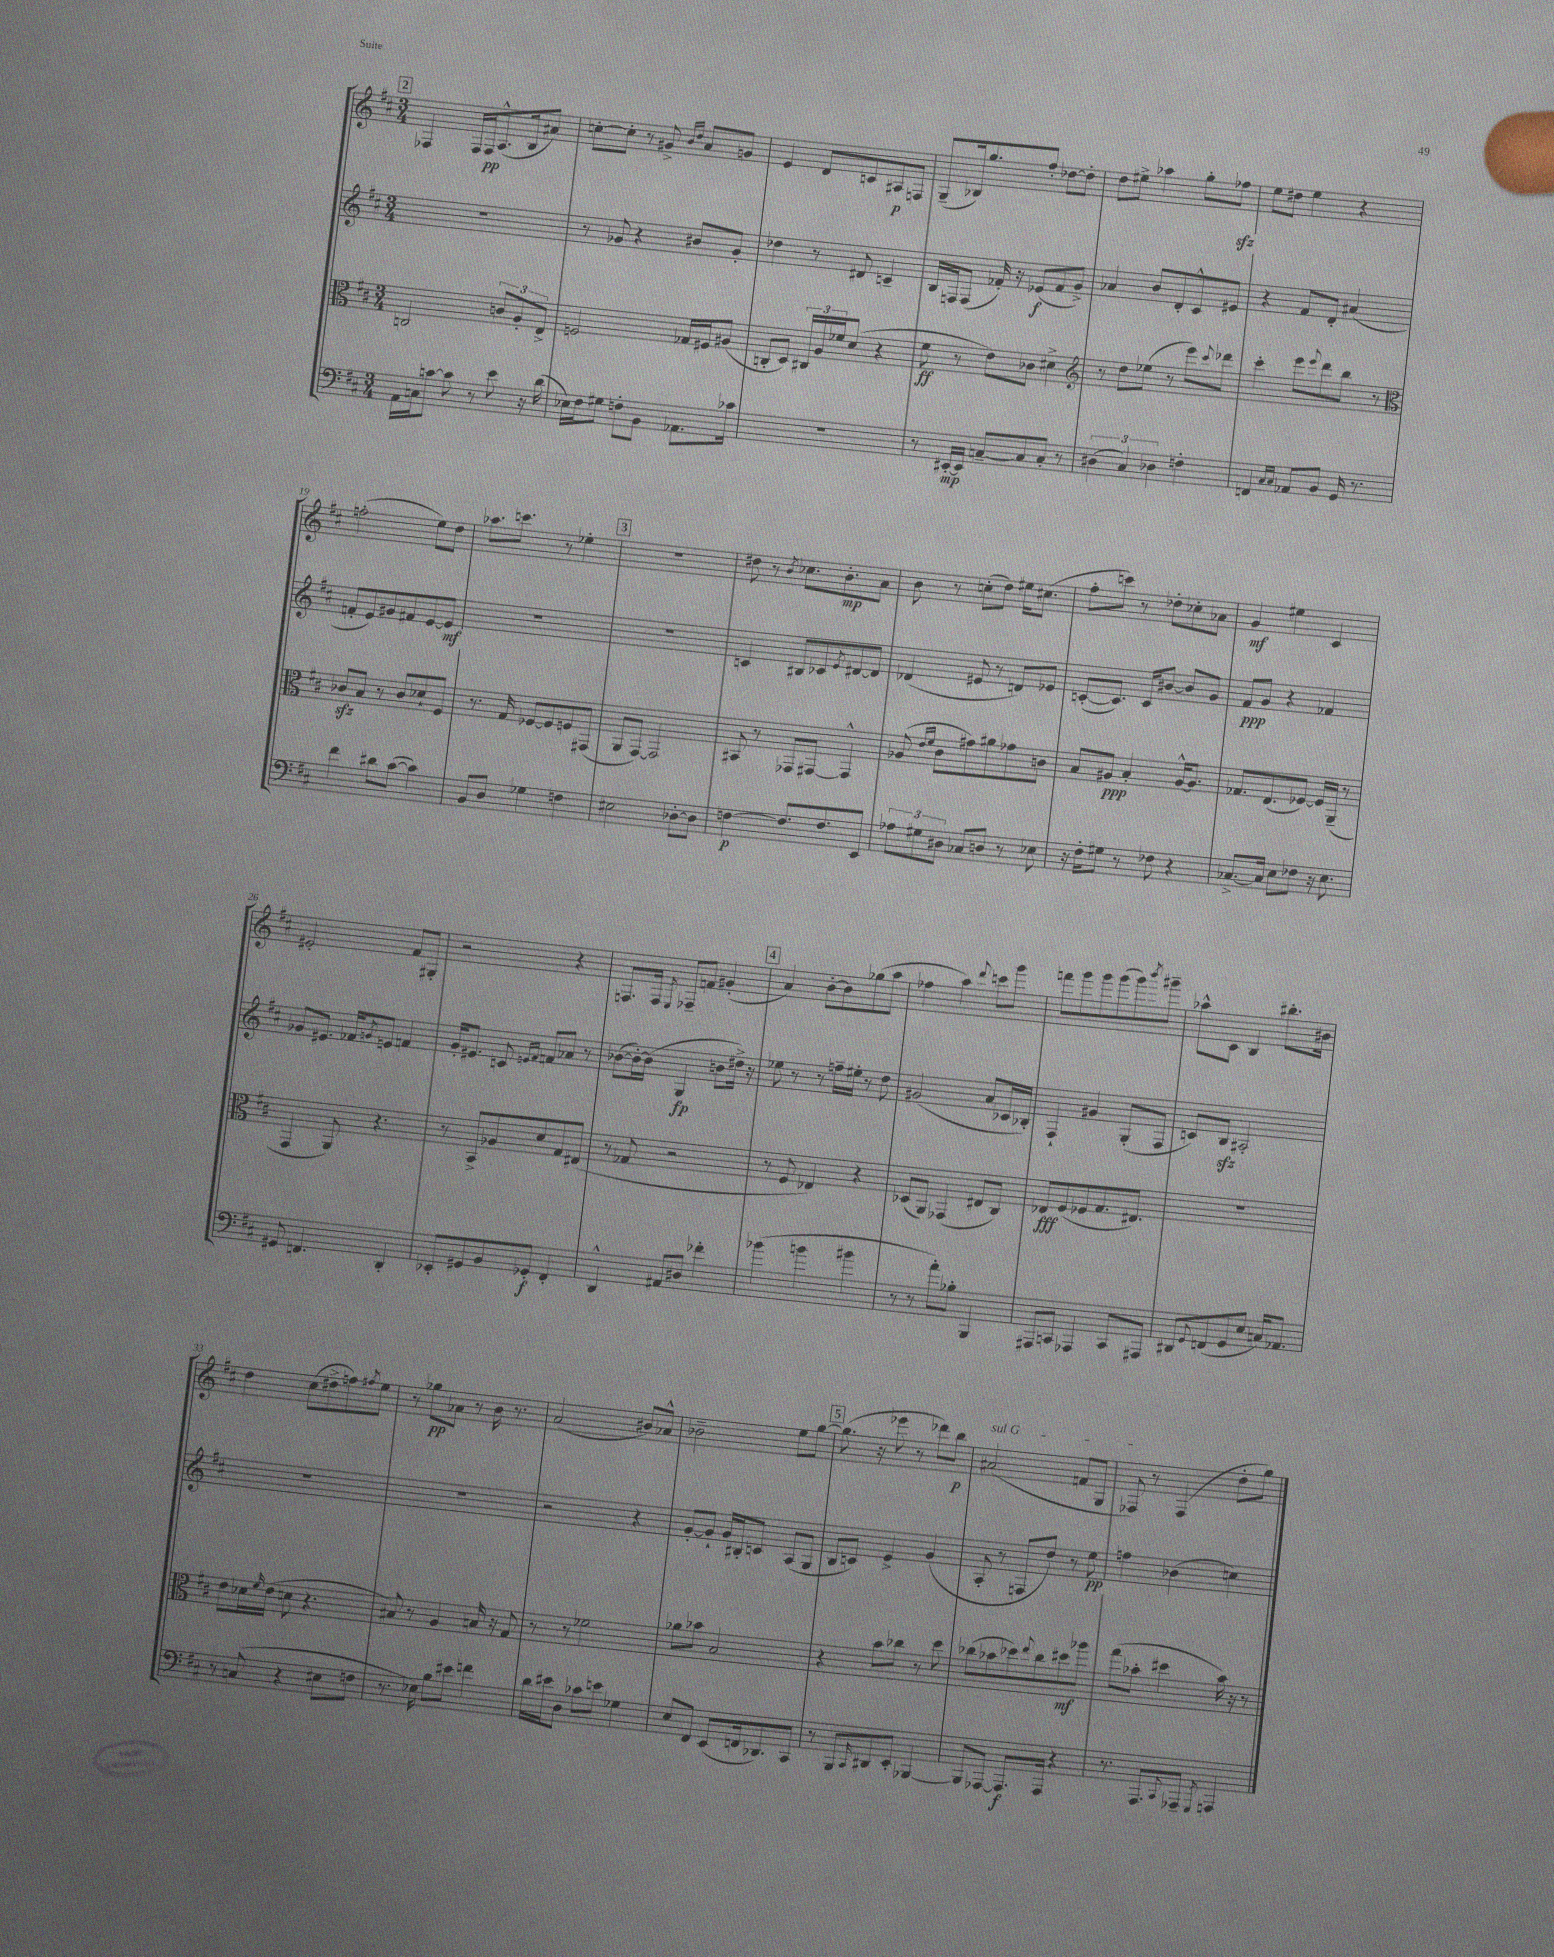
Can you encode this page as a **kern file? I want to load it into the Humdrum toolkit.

**kern	**kern	**kern	**kern
*staff4	*staff3	*staff2	*staff1
*clefF4	*clefC3	*clefG2	*clefG2
*k[f#c#]	*k[f#c#]	*k[f#c#]	*k[f#c#]
*M3/4	*M3/4	*M3/4	*M3/4
16AA	2C	2.r	4F-
16C	.	.	.
[8c	.	.	.
8c]	.	.	16F-
.	.	.	16F-
8r	.	.	(8.A^^
8e	12c	.	.
.	.	.	16B
.	12A'	.	.
16r	.	.	8a#)
.	12E^	.	.
(16d	.	.	.
=	=	=	=
16E-)	2F	8r	[8cc'
16F#	.	.	.
8G#	.	8g-	8cc']
8F'	.	4r	8r
8BB	.	.	8g#^
.	.	.	16qqb
.	.	.	16qqdd
8.AA-	16G-	8b#	8a
.	16F#	.	.
.	(8A#	8g-'	8g
16c-	.	.	.
=	=	=	=
2.r	8C'	4dd-	4e
.	8D)	.	.
.	24C#	8r	8d
.	24A	.	.
.	24f-	.	.
.	(8d	8d#	8c
.	4r	4c~	8A#
.	.	.	8F
=	=	=	=
8r	8f#	16B	(8G~
.	.	16F	.
[16EE#'	8r	(8F	16B-)
16EE#]	.	.	8.gg
[8C~	8e)	16f-')	.
.	.	16r	.
8C]	8c-	(8e-	8ff#'
8C'	4d#^	8f-	[8dd-
8r	.	8g^)	8dd-']
=	=	=	=
*	*clefG2	*	*
(6D#	8r	4a-	8dd
.	8dd	.	8ee#^
6C#)	.	.	.
.	(8ee-	8b	4aa-
6D-	.	.	.
.	8r	8d'	.
4F'	8eee)	8c#^^	8gg'
.	8qqccc#	.	.
.	8ddd-	8e#	8ff-
=	=	=	=
4FF	4ccc#'	4r	8ee
.	.	.	8dd#
16qqC#	.	.	.
16qqC#	.	.	.
8AA-	8eee	8f#	4ee
.	8qqeee	.	.
8BB	8ddd	8d'	.
16GG	8bb	(4a#	4r
8.r	.	.	.
.	8r	.	.
=	=	=	=
*	*clefC3	*	*
4f#	8c-	8f'	(2ff'
.	8B	8e)	.
8d#	8r	8g#	.
([8c#	8c-	8f#	.
4c#])	8d-`	[8e	8ee)
.	8F#	8e]	8dd
=	=	=	=
8BB	8.r	2.r	8.aa-
8D	.	.	.
.	16G	.	8.ccc
4G-	[8F-	.	.
.	8F-]	.	8r
4F	8F	.	4ee-'
.	(8GG#	.	.
=	=	=	=
2E#	8AA	2.r	2.r
.	[8GG)	.	.
.	2GG]	.	.
[8D-'	.	.	.
8D-]	.	.	.
=	=	=	=
[4F	8BB#	4c	8dd#
.	8r	.	8r
.	.	.	8qb
8.F]	8GG-	8B#	8.cc-
.	[8GG#	8c-	.
8.F	.	.	8.b'
.	.	8qe	.
.	4GG#^^]	[8d#	.
8EE	.	8d#]	8a
=	=	=	=
12A-	(8A-	(4d-	8b
12G#	.	.	.
.	16qqe	.	.
.	16qqf#	.	.
.	8c#	.	8r
12D#	.	.	.
8C-	8g#)	8e#	(8cc'
8D	8a#	8r	8dd)
8r	8g-	8d)	16ee#
.	.	.	(8.cc#
8E-	8c	8e-	.
=	=	=	=
16r	8B	([8c'	8ff#'
16F#'	.	.	.
8G#	8A#	8.c])	8ccc)
8r	4B'	.	8r
.	.	16c	.
8F-	.	[8b#	8dd-'
4r	[16A#^^	8b#]	8cc-'
.	8.A#]	.	.
.	.	8g	8a-
=	=	=	=
[8.C-^	8.G-	8f#	4g
.	.	8g	.
16C-]	(8.E	.	.
8E	.	4r	4ee#
8F-	[8F-)	.	.
16r	16F-]	4f-	4c#
8.E	(16AA~	.	.
.	8r	.	.
=	=	=	=
8GG#	4GG	8g-	2e#'
4.FF	.	8.e#	.
.	8AA)	.	.
.	.	16f-	.
.	.	8qg	.
.	4.r	8e	.
4DD'	.	4f	8f#
.	.	.	8G#'
=	=	=	=
8EE-'	8r	16g'	2r
.	.	8.e#	.
8GG#	8BB^	.	.
8BB	8A-	8c	.
.	.	16qqe	.
.	.	16qqf#	.
8GG-'	8d	8f	.
4FF#'	8G	8a-	4r
.	(8E#	8r	.
=	=	=	=
4DD^^	8r	([8b-	8.F
.	8G-	16b-'_)	.
.	.	(16b-]	16F
.	.	.	8qE
8AA#	2r	4G	8F-~
8D#	.	.	8f
4f-'	.	8b	(4g#'
.	.	16dd#^)	.
.	.	16r	.
=	=	=	=
(4b-	8r	8ee-	4a)
.	8F#	8r	.
4b	4E-)	8r	[8b'
.	.	16ff~	8b]
.	.	16ee#'	.
4b#	4r	8r	(8gg-
.	.	8dd	8aa
=	=	=	=
8r	(8D-	(2g#	4ff-
8r	8AA)	.	.
8a')	(4GG-	.	4aa)
8B-'	.	.	.
.	.	.	8qqddd
4BBB	8E#	8a	8ccc
.	8C#)	16c-	8ggg
.	.	16B-')	.
=	=	=	=
8AAA#	8E-	4F#`	8fff
8CC	(8F#	.	8ggg
4AAA-	8F-	4g#	8ggg
.	8.G	.	(8ggg
8CC	.	(8G'	8ggg)
.	8.E#)	.	.
.	.	.	8qbbb
8AAA#	.	8F#	8ggg#~
=	=	=	=
8DD#	2.r	8c)	8aa-^^
8qqGG	.	.	.
(8FF	.	8B	8c#
8GG	.	2A#'	4B
8E	.	.	.
16C)	.	.	8.bb#'
8.AA-	.	.	.
.	.	.	16b#
=	=	=	=
8r	8e	2.r	4dd
(8C	16d-	.	.
.	16qqf#	.	.
.	(16e	.	.
4r	8d	.	(8cc#
.	4.r	.	8dd#^
8E#	.	.	8ff)
.	.	.	8qff#
8F	.	.	8ee
=	=	=	=
8.r	8B#)	2.r	8r
.	8r	.	8gg-
16E-)	.	.	.
8B	4A	.	8a-
8e#	.	.	8r
4f	16B	.	16b
.	16r	.	8.r
.	8G	.	.
=	=	=	=
16d	8r	2r	(2a
16e#	.	.	.
8D	8r	.	.
8c-	2f-	.	.
8e	.	.	.
4G-	.	4r	8b#)
.	.	.	8a-^^
=	=	=	=
8E	8a-	[8g'	2b-~
8FF#	8b-	8g`]	.
(8EE	2B	16g	.
.	.	16B#'	.
16FF	.	8c	.
8.DD-)	.	.	.
.	.	(8A	8ee
8CC#	.	8G	[8gg
=	=	=	=
8r	4r	8B	(8.gg]
8BBB	.	8c)	.
.	.	.	16r
16qqCC#	.	.	.
8DD#	8b	4e^	8eee-
8EE'	8cc-	.	8r
[4BBB-	8r	(4g	8ddd-)
.	8dd	.	8bb
=	=	=	=
8BBB-]	(8cc-	8A'	(2a#
[8AAA-	8b-	8r	.
8.AAA-]	8dd-)	8F	.
.	8qqee	.	.
.	8cc-	8dd)	.
16AAA-	.	.	.
4r	8dd#	8r	8f
.	8aa-	8ee	8G
=	=	=	=
8.r	(8gg	4ff	8F-)
.	8b-'	.	8r
8.AAA	.	.	.
.	4dd#	(4b-	(4F-
8qqCC#	.	.	.
8AAA-~	.	.	.
8qGGG	.	.	.
4AAA	16b-)	4cc)	8dd'
.	16r	.	.
.	8r	.	8gg)
==	==	==	==
*-	*-	*-	*-
